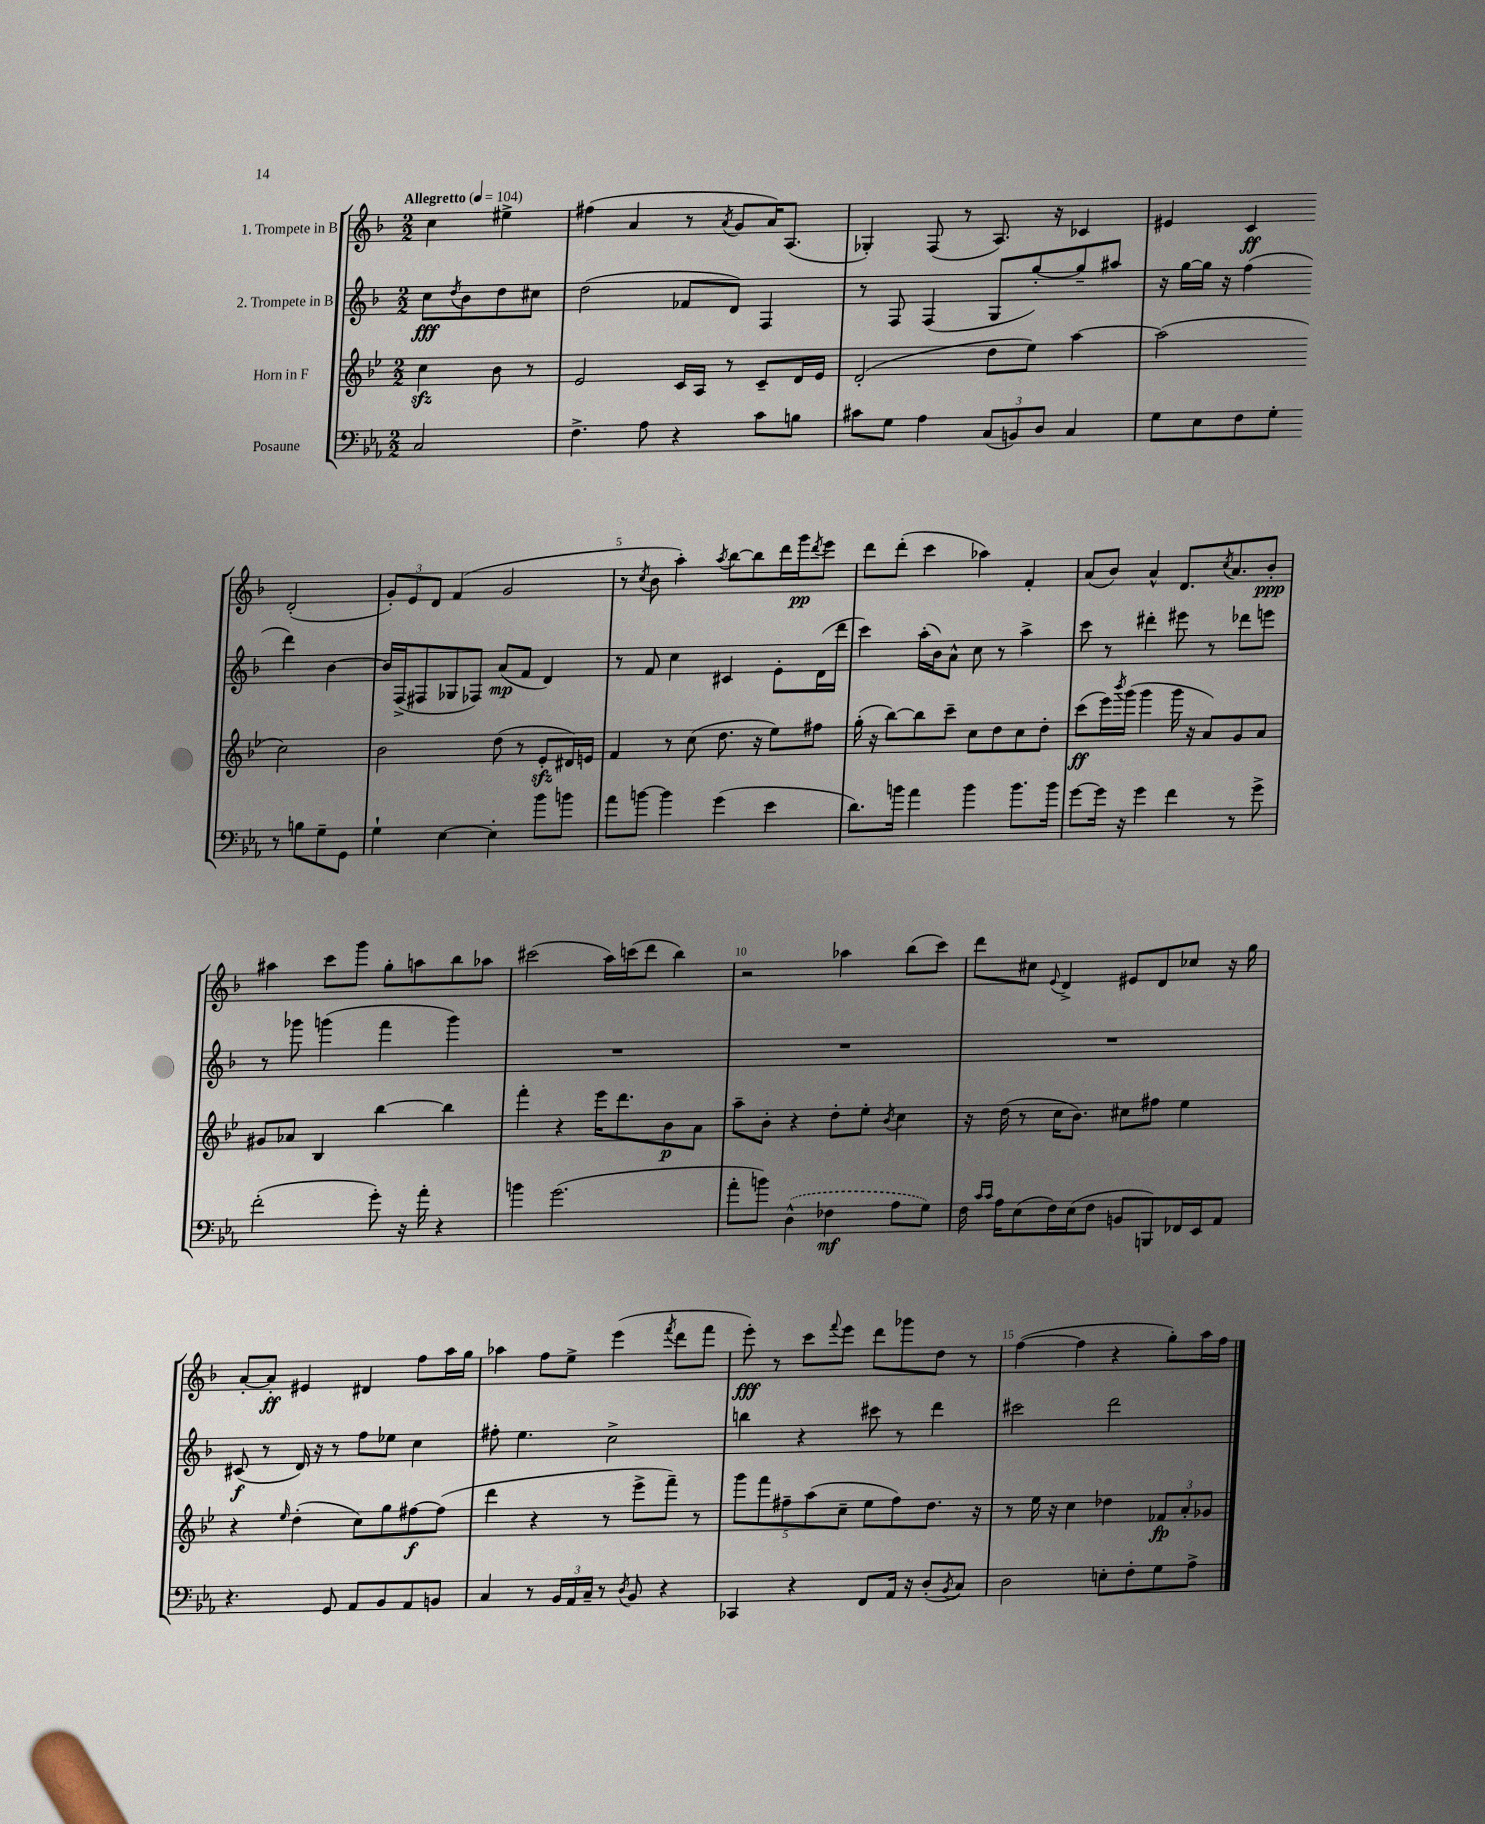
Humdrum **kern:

**kern	**dynam	**kern	**dynam	**kern	**dynam	**kern	**dynam
*part4	*part4	*part3	*part3	*part2	*part2	*part1	*part1
*staff4	*staff4	*staff3	*staff3	*staff2	*staff2	*staff1	*staff1
*I"Posaune	*	*I"Horn in F	*	*I"2. Trompete in B	*	*I"1. Trompete in B	*
*clefF4	*	*clefG2	*	*clefG2	*	*clefG2	*
*k[b-e-a-]	*	*k[b-e-]	*	*k[b-]	*	*k[b-]	*
*M2/2	*	*M2/2	*	*M2/2	*	*M2/2	*
*MM104	*	*MM104	*	*MM104	*	*MM104	*
=	=	=	=	=	=	=	=
!	!	!	!	!	!	!LO:TX:a:B:t=Allegretto	!
2C/	.	4cczz\	.	8cc\L	fff	4cc\	.
.	.	.	.	8qdd/	.	.	.
.	.	.	.	8b-\	.	.	.
.	.	8b-\	.	8dd\	.	4ee#X^\	.
.	.	8r	.	8cc#X\J	.	.	.
=1	=1	=1	=1	=1	=1	=1	=1
4.F^\	.	2e-/	.	(2dd\	.	(4ff#X\	.
.	.	.	.	.	.	4a/	.
8A-\	.	.	.	.	.	.	.
4r	.	16c/LL	.	8f-X/L	.	8r	.
.	.	16A/JJ	.	.	.	.	.
.	.	.	.	.	.	8qa/	.
.	.	8r	.	8d/J)	.	8g/L	.
8c\L	.	8c~/L	.	4F/	.	16a/K)	.
.	.	.	.	.	.	(8.A/J	.
8Bn\J	.	16d/L	.	.	.	.	.
.	.	16e-/JJ	.	.	.	.	.
=2	=2	=2	=2	=2	=2	=2	=2
8c#X\L	.	(2d'/	.	8r	.	4G-X'/)	.
8G\J	.	.	.	8F/	.	.	.
4A-\	.	.	.	(4F/	.	(8F/	.
.	.	.	.	.	.	8r	.
(12C/L	.	8dd\L	.	8G/L	.	8.A/)	.
12BBn/)	.	.	.	.	.	.	.
.	.	8ee-\J)	.	[8gg'/)	.	.	.
12D/J	.	.	.	.	.	.	.
.	.	.	.	.	.	16r	.
4C/	.	[4aa\	.	8gg~/]	.	4c-X/	.
.	.	.	.	8aa#X/J	.	.	.
=3	=3	=3	=3	=3	=3	=3	=3
8G\L	.	(2aa\]	.	16r	.	4e#X/	.
.	.	.	.	[16gg\LL	.	.	.
8E-\	.	.	.	16gg\JJ]	.	.	.
.	.	.	.	16r	.	.	.
8F\	.	.	.	(4ff\	.	4c/	ff
8G'\J	.	.	.	.	.	.	.
8r	.	2cc\)	.	4ddd\)	.	(2d'/	.
8Bn\L	.	.	.	.	.	.	.
8G~\	.	.	.	[4b-\	.	.	.
8GG\J	.	.	.	.	.	.	.
!!LO:LB:g=z
=4	=4	=4	=4	=4	=4	=4	=4
4G`\	.	2b-\	.	16b-/LL]	.	12g'/L)	.
.	.	.	.	(16F^/J	.	.	.
.	.	.	.	.	.	12e/	.
.	.	.	.	8F#X/	.	.	.
.	.	.	.	.	.	12d/J	.
[4E-\	.	.	.	8G-X/	.	(4f/	.
.	.	.	.	8F-X/J)	.	.	.
4E-'\]	.	(8dd\	.	(8a/L	mp	2g/	.
.	.	8r	.	8f/J	.	.	.
8b-\L	.	8e-zz'/L	.	4d/)	.	.	.
8bn\J	.	16d#X/L)	.	.	.	.	.
.	.	16en/JJ	.	.	.	.	.
=5	=5	=5	=5	=5	=5	=5	=5
8a-\L	.	4f/	.	8r	.	8r	.
.	.	.	.	.	.	8qcc/	.
[8bn\J	.	.	.	8f/	.	8b-\	.
4b\]	.	8r	.	4cc\	.	4aa'\)	.
.	.	(8cc\	.	.	.	.	.
.	.	.	.	.	.	8qaa/	.
(4g\	.	8.dd\	.	4c#X/	.	[8bb-\L	.
.	.	.	.	.	.	8bb-\]	.
.	.	16r	.	.	.	.	.
4e-\	.	8ee-\L)	.	8e'\L	.	16ddd\L	.
.	.	.	.	.	.	16ggg\J	pp
.	.	.	.	.	.	8qddd/	.
.	.	8ff#X\J	.	(16d\L	.	8eee\J	.
.	.	.	.	16ddd\JJ	.	.	.
=6	=6	=6	=6	=6	=6	=6	=6
8.d\L)	.	(16gg'\	.	4ccc\)	.	8ddd\L	.
.	.	16r	.	.	.	.	.
.	.	[8bb-\L)	.	.	.	(8ddd'\J	.
16bn\Jk	.	.	.	.	.	.	.
4a-\	.	8bb-\]	.	(16aa'\LL	.	4ccc\	.
.	.	.	.	16b-\J)	.	.	.
.	.	8ccc~\J	.	8a^^\J	.	.	.
4b\	.	8cc\L	.	8cc\	.	4aa-X\)	.
.	.	8dd\	.	8r	.	.	.
8.b\L	.	8cc\	.	4aa^\	.	4f'/	.
.	.	8dd'\J	.	.	.	.	.
16b\Jk	.	.	.	.	.	.	.
=7	=7	=7	=7	=7	=7	=7	=7
[8g\L	.	(8ccc\L	ff	8ccc\	.	(8a/L	.
16g\Jk]	.	16eee-\L)	.	8r	.	8b-/J)	.
.	.	8qbbb-/	.	.	.	.	.
16r	.	(16ggg\JJ	.	.	.	.	.
4g\	.	4ggg\	.	4ddd#X'\	.	4a^^/	.
4f\	.	16ggg\	.	8eee#X\	.	8.d/L	.
.	.	16r	.	.	.	.	.
.	.	8a/L)	.	8r	.	.	.
.	.	.	.	.	.	8qcc/	.
.	.	.	.	.	.	8.a/	.
8r	.	8g/	.	8ddd-X\L	.	.	.
8g^\	.	8a/J	.	8eeen\J	.	8b-'/J	ppp
!!LO:LB:g=z
=8	=8	=8	=8	=8	=8	=8	=8
(2f'\	.	8g#X/L	.	8r	.	4aa#X\	.
.	.	8a-X/J	.	8ggg-X\	.	.	.
.	.	4B-/	.	(4gggn\	.	8ccc\L	.
.	.	.	.	.	.	8ggg\J	.
8g'\)	.	[4bb-\	.	4fff\	.	8gg'\L	.
16r	.	.	.	.	.	8aan\	.
16a-'\	.	.	.	.	.	.	.
4r	.	4bb-\]	.	4ggg\)	.	8bb-\	.
.	.	.	.	.	.	8aa-X\J	.
=9	=9	=9	=9	=9	=9	=9	=9
4bn\	.	4fff'\	.	1r	.	(2ccc#X\	.
(2.g\	.	4r	.	.	.	.	.
.	.	16eee-\KL	.	.	.	16aa\LL)	.
.	.	8.ddd\	.	.	.	(16cccn\J	.
.	.	.	.	.	.	8ddd\J	.
.	.	8b-\	p	.	.	4bb-\)	.
.	.	8a\J	.	.	.	.	.
=10	=10	=10	=10	=10	=10	=10	=10
8a-'\L	.	8aa~\L	.	1r	.	2r	.
8bn\J)	.	8b-'\J	.	.	.	.	.
(4D^^\	.	4r	.	.	.	.	.
4F-X\	mf	8dd'\L	.	.	.	4aa-X\	.
.	.	8ee-'\J	.	.	.	.	.
.	.	8qb-/	.	.	.	.	.
8A-\L	.	4cc\	.	.	.	(8bb-\L	.
8G\J)	.	.	.	.	.	8ccc\J)	.
=11	=11	=11	=11	=11	=11	=11	=11
16F\	.	16r	.	1r	.	8ddd\L	.
16qqc/LL	.	.	.	.	.	.	.
16qqc/JJ	.	.	.	.	.	.	.
16A-\KL	.	(16dd\	.	.	.	.	.
(8E-\	.	8r	.	.	.	8cc#X\J	.
.	.	.	.	.	.	8qqe/	.
16F\L)	.	16cc\KL	.	.	.	4d^/	.
(16E-\J	.	8.b-\J)	.	.	.	.	.
8F\J	.	.	.	.	.	.	.
8BBn/L	.	8cc#X\L	.	.	.	8e#X/L	.
8BBBn/)	.	8ff#X\J	.	.	.	8d/	.
16FF-X/L	.	4ee-\	.	.	.	8cc-X/J	.
16EE-/J	.	.	.	.	.	.	.
8AA-/J	.	.	.	.	.	16r	.
.	.	.	.	.	.	16gg\	.
!!LO:LB:g=z
=12	=12	=12	=12	=12	=12	=12	=12
4.r	.	4r	.	(8c#X/	f	[8a'/L	.
.	.	.	.	8r	.	8a'/J]	ff
.	.	16qqee-/	.	.	.	.	.
.	.	(4dd'\	.	16d/)	.	4e#X/	.
.	.	.	.	16r	.	.	.
8GG/	.	.	.	8r	.	.	.
8AA-/L	.	8cc\L)	.	8ff\L	.	4d#X/	.
8BB-/	.	8gg\	.	8ee-X\J	.	.	.
8AA-/	.	[8ff#X\	f	4cc\	.	8ff\L	.
8BBn/J	.	(8ff#\J]	.	.	.	16aa\L	.
.	.	.	.	.	.	16gg\JJ	.
=13	=13	=13	=13	=13	=13	=13	=13
4C/	.	4ddd\	.	8ff#X'\	.	4aa-X\	.
.	.	.	.	4.ee\	.	.	.
8r	.	4r	.	.	.	8ff\L	.
24BB-/LL	.	.	.	.	.	8ee^\J	.
24AA-/	.	.	.	.	.	.	.
24C~/JJ	.	.	.	.	.	.	.
8r	.	8r	.	2cc^\	.	(4eee\	.
8qD/	.	.	.	.	.	.	.
8BB-/	.	8eee-^\L	.	.	.	.	.
.	.	.	.	.	.	8qfff/	.
4r	.	8fff~\J)	.	.	.	8ddd\L	.
.	.	8r	.	.	.	8fff\J	.
=14	=14	=14	=14	=14	=14	=14	=14
4CC-X/	.	10ggg\L	.	4bbn\	.	8eee'\)	fff
.	.	10fff\	.	.	.	.	.
.	.	.	.	.	.	8r	.
.	.	10ff#X~\	.	.	.	.	.
4r	.	.	.	4r	.	8ccc\L	.
.	.	(10aa\	.	.	.	.	.
.	.	.	.	.	.	8qqfff/	.
.	.	.	.	.	.	8eee\J	.
.	.	10cc~\J	.	.	.	.	.
8FF/L	.	8ee-\L	.	8ccc#X\	.	8ddd\L	.
16AA-/Jk	.	8ff#\)	.	8r	.	8ggg-X\	.
16r	.	.	.	.	.	.	.
(8D'/L	.	8.dd\J	.	4ddd\	.	8dd\J	.
8qBB-/	.	.	.	.	.	.	.
8C/J)	.	.	.	.	.	8r	.
.	.	16r	.	.	.	.	.
=15	=15	=15	=15	=15	=15	=15	=15
2D\	.	8r	.	2ccc#X\	.	([4ff\	.
.	.	16ee-\	.	.	.	.	.
.	.	16r	.	.	.	.	.
.	.	4cc\	.	.	.	4ff\]	.
8En'\L	.	4dd-X\	.	2ddd\	.	4r	.
8F'\	.	.	.	.	.	.	.
8G\	.	12f-X/L	fp	.	.	8gg'\L)	.
.	.	12a'/	.	.	.	.	.
8A-^\J	.	.	.	.	.	16aa\L	.
.	.	12g-X/J	.	.	.	.	.
.	.	.	.	.	.	16ff\JJ	.
==	==	==	==	==	==	==	==
*-	*-	*-	*-	*-	*-	*-	*-
